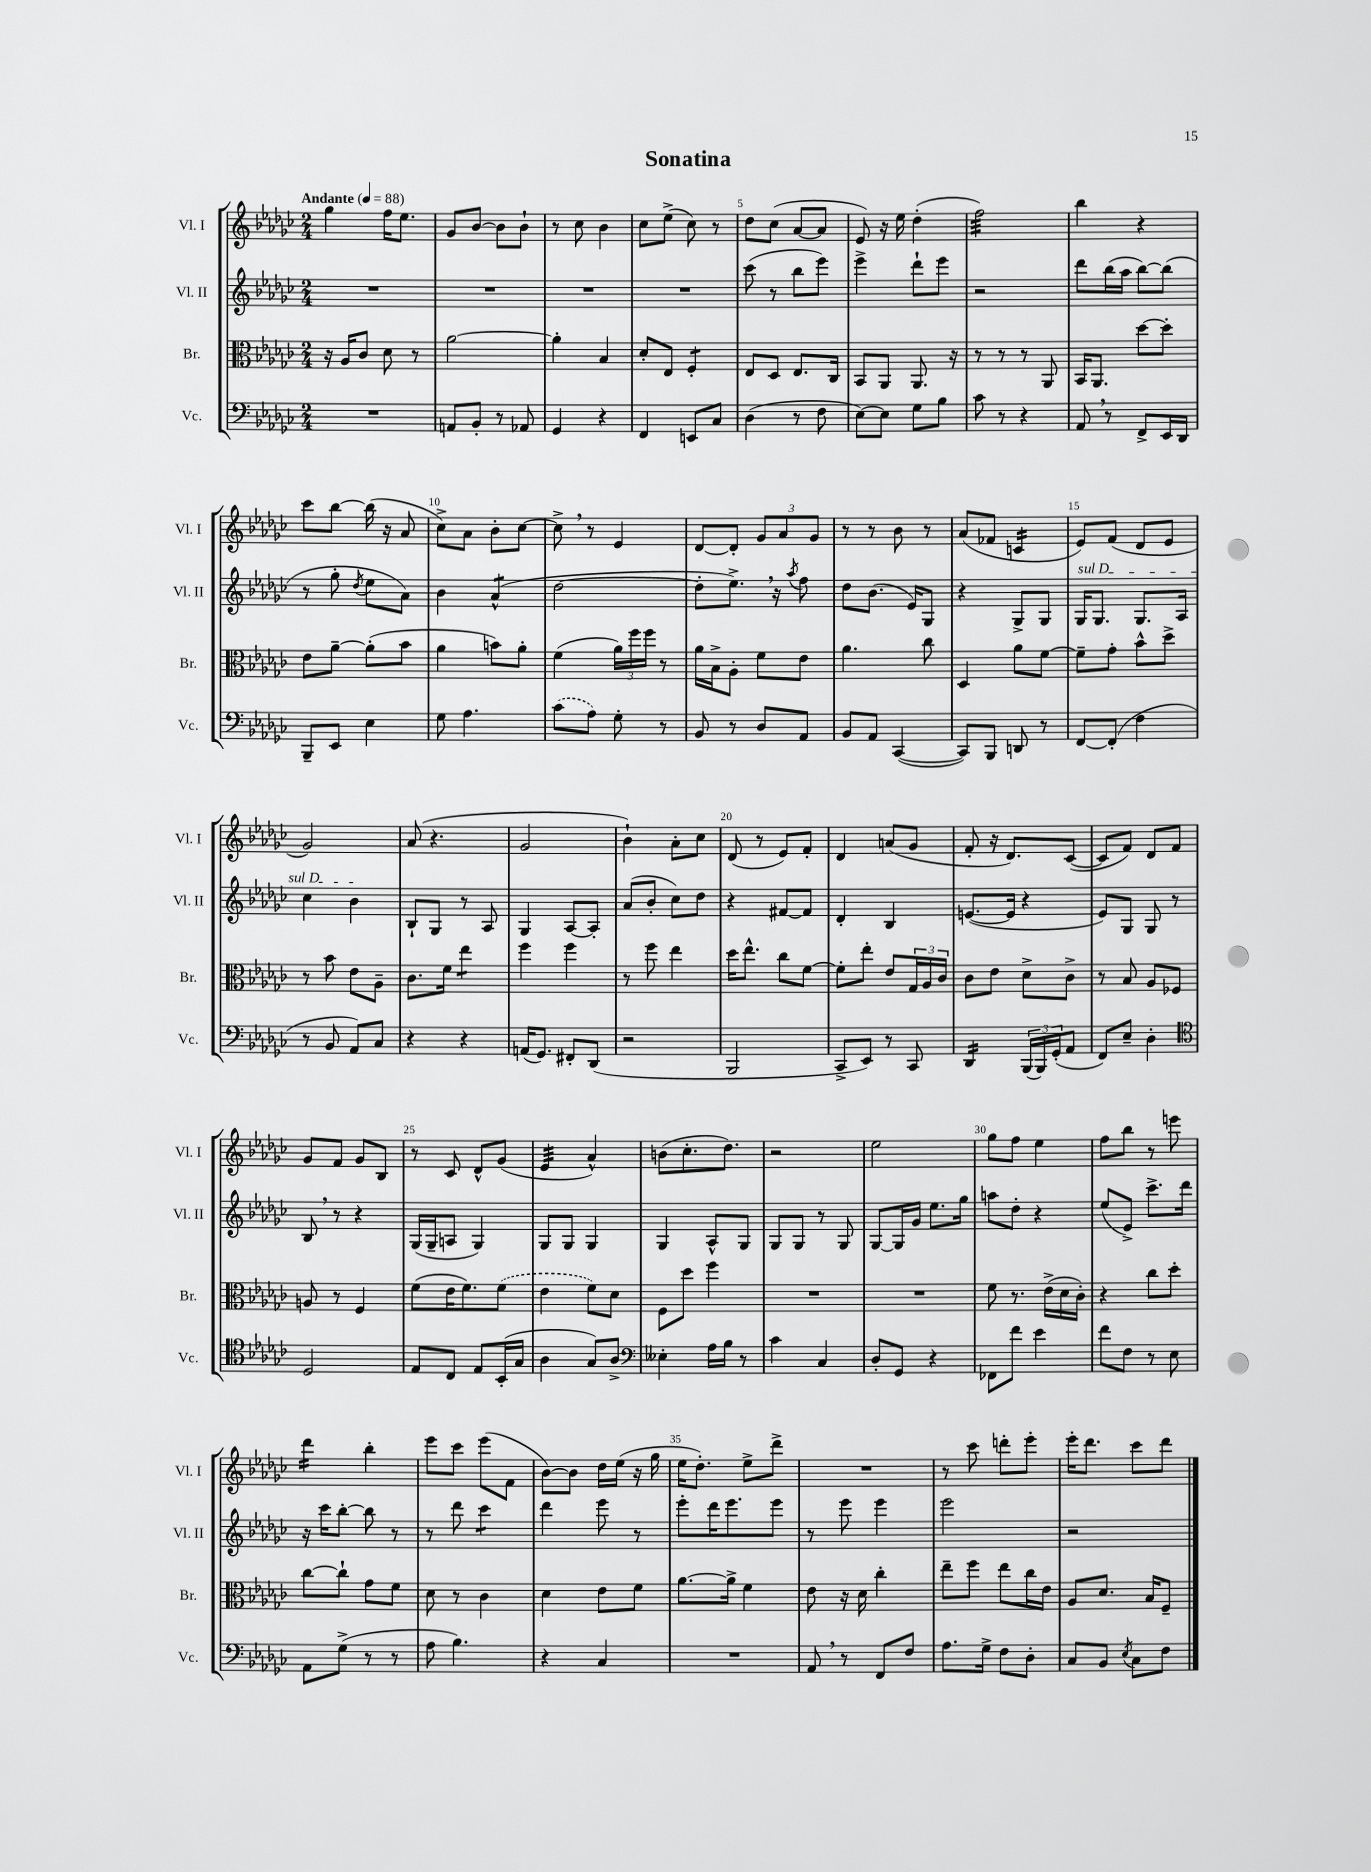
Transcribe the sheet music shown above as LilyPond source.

\header { title = "Sonatina" }
<<
\new StaffGroup <<
\new Staff = "s0" \with { instrumentName = "Vl. I" shortInstrumentName = "Vl. I" } {
    \clef treble \key ges \major \numericTimeSignature \time 2/4 \tempo "Andante" 4 = 88
    ges''4 f''16 ees''8. |
    ges'8 bes'8~ bes'8 bes'8-! |
    r8 ces''8 bes'4 |
    ces''8 ees''8->( ces''8) r8 |
    des''8 ces''8( aes'8~ aes'8 |
    ees'8) r16 ees''16 des''4-.( |
    f''2:32) |
    bes''4 r4 |
    ces'''8 bes''8~ bes''16( r16 aes'8 |
    ces''8->) aes'8 bes'8-. ces''8~ |
    ces''8-> \breathe r8 ees'4 |
    des'8~ des'8-. \tuplet 3/2 { ges'8 aes'8 ges'8 } |
    r8 r8 bes'8 r8 |
    aes'8( fes'8 c'4:16 |
    ees'8) f'8( des'8 ees'8 |
    ges'2) |
    aes'8( r4. |
    ges'2 |
    bes'4-!) aes'8-. ces''8 |
    des'8( r8 ees'8) f'8-. |
    des'4 a'8( ges'8 |
    f'8-. r16 des'8.) ces'8~( |
    ces'8 f'8) des'8 f'8 |
    ges'8 f'8 ges'8 bes8 |
    r8 ces'8 des'8-^ ges'8( |
    ees'4:32 aes'4-^) |
    b'8( ces''8.-. des''8.) |
    r2 |
    ees''2 |
    ges''8 f''8 ees''4 |
    f''8 bes''8 r8 e'''8 |
    des'''4:16 bes''4-. |
    ees'''8 ces'''8 ees'''8( f'8 |
    bes'8~) bes'8 des''16 ees''16( r16 ges''16 |
    ees''16 des''8.-.) ees''8-> des'''8-> |
    R2 |
    r8 ces'''8 d'''8-. ees'''8-. |
    ees'''16-. des'''8. ces'''8 des'''8 \bar "|." |
}
\new Staff = "s1" \with { instrumentName = "Vl. II" shortInstrumentName = "Vl. II" } {
    \clef treble \key ges \major \numericTimeSignature \time 2/4
    R2 |
    R2 |
    R2 |
    R2 |
    ces'''8( r8 bes''8 ees'''8) |
    ees'''4-> des'''8-! ees'''8 |
    r2 |
    des'''8 bes''16( aes''16 bes''8~) bes''8( |
    r8 ges''8-. \acciaccatura { des''8 } ees''8 aes'8) |
    bes'4 aes'4:8-^( |
    des''2~ |
    des''8-. ees''8.->) \breathe r16 \acciaccatura { aes''8 } f''8 |
    des''8 bes'8.( ees'16) ges8 |
    r4 ges8-> ges8 |
    \once \override TextSpanner.bound-details.left.text = \markup { \italic "sul D" } ges16\startTextSpan ges8. ges8. aes16 |
    ces''4 bes'4\stopTextSpan |
    bes8-! ges8 r8 aes8 |
    ges4 aes8~ aes8-. |
    aes'8( bes'8-. ces''8) des''8 |
    r4 fis'8~ fis'8 |
    des'4-. bes4 |
    e'8.~( e'16 r4 |
    ees'8) ges8 ges8 r8 |
    bes8 \breathe r8 r4 |
    ges16( ges16-- a8 ges4) |
    ges8 ges8 ges4 |
    ges4 aes8-^ ges8 |
    ges8 ges8 r8 ges8 |
    ges8~ ges16 ges'16 ees''8. ges''16 |
    a''8 des''8-. r4 |
    ees''8( ees'8->) ces'''8.-> des'''16 |
    r16 ces'''16 bes''8~-. bes''8 r8 |
    r8 des'''8 ces'''4:8 |
    des'''4 ees'''8 r8 |
    ees'''8-. des'''16 ees'''8. ees'''8 |
    r8 ees'''8 ees'''4 |
    ees'''2 |
    r2 \bar "|." |
}
\new Staff = "s2" \with { instrumentName = "Br." shortInstrumentName = "Br." } {
    \clef alto \key ges \major \numericTimeSignature \time 2/4
    r16 aes16 ces'8 des'8 r8 |
    aes'2~ |
    aes'4-. bes4 |
    des'8-. ees8 f4:8-. |
    ees8 des8 ees8. ces16 |
    bes,8 aes,8 aes,8. r16 |
    r8 r8 r8 aes,8 |
    bes,16 aes,8. des''8~ des''8-. |
    ees'8 aes'8~-- aes'8-.( bes'8 |
    aes'4 b'8) aes'8-. |
    f'4( \tuplet 3/2 { aes'16) f''16 f''16 } r8 |
    aes'16 bes16-> aes8-. f'8 ees'8 |
    aes'4. ces''8 |
    des4 aes'8 f'8~ |
    f'8-- ges'8-. bes'8-^ des''8-> |
    r8 bes'8 ees'8 aes8-- |
    ces'8. f'16 ees''4:8 |
    f''4 f''4 |
    r8 f''8 ees''4 |
    des''16 ees''8.-^ ces''8 f'8~ |
    f'8-. ees''8-. ees'8 \tuplet 3/2 { ges16 aes16 ces'16 } |
    ces'8 ees'8 des'8-> ces'8-> |
    r8 bes8 aes8 fes8 |
    a8 r8 f4 |
    f'8( ees'16 f'8.) \once \slurDashed f'8( |
    ees'4 f'8) des'8 |
    f8 des''8 f''4 |
    R2 |
    R2 |
    f'8 r8. ees'16->( des'16 ces'16-.) |
    r4 ces''8 des''8-. |
    ces''8~ ces''8-! ges'8 f'8 |
    des'8 r8 ces'4 |
    des'4 ees'8 f'8 |
    aes'8.~ aes'16-> f'4 |
    ees'8 r16 des'16 ces''4-. |
    ees''8-- f''8 ees''8 ces''16 ees'16 |
    aes8 des'8. bes16 f8-- \bar "|." |
}
\new Staff = "s3" \with { instrumentName = "Vc." shortInstrumentName = "Vc." } {
    \clef bass \key ges \major \numericTimeSignature \time 2/4
    R2 |
    a,8 bes,8-. r8 aes,8 |
    ges,4 r4 |
    f,4 e,8 ces8 |
    des4( r8 f8 |
    ees8~) ees8 ges8 bes8 |
    ces'8 r8 r4 |
    aes,8 \breathe r8 f,8-> ees,16 des,16 |
    bes,,8-- ees,8 ees4 |
    ges8 aes4. |
    \once \slurDashed ces'8( aes8) ges8-. r8 |
    bes,8 r8 des8 aes,8 |
    bes,8 aes,8 ces,4~( |
    ces,8) bes,,8 d,8 r8 |
    f,8~ f,8-.( f4 |
    r8 bes,8 aes,8) ces8 |
    r4 r4 |
    a,16( ges,8.) fis,8-. des,8( |
    r2 |
    bes,,2 |
    ces,8-> ees,8) r8 ces,8 |
    des,4:16 \tuplet 3/2 { bes,,16( bes,,16) ges,16-.( } aes,8 |
    f,8) ees8-- des4-. |
    \clef tenor des2 |
    ees8 ces8 ees8 bes,16-.( ges16 |
    aes4 ges8) aes8-> |
    \clef bass eeses4-. aes16 bes16 r8 |
    ces'4 ces4 |
    des8-. ges,8 r4 |
    fes,8 f'8 ees'4 |
    f'8 f8 r8 ees8 |
    aes,8 ges8->( r8 r8 |
    aes8 bes4.) |
    r4 ces4 |
    R2 |
    aes,8 \breathe r8 f,8 f8 |
    aes8. ges16-> f8 des8-. |
    ces8 bes,8 \acciaccatura { ees8 } ces8 f8 \bar "|." |
}
>>
>>
\layout { \context { \Score \override BarNumber.break-visibility = ##(#f #t #t) barNumberVisibility = #(every-nth-bar-number-visible 5) } }
